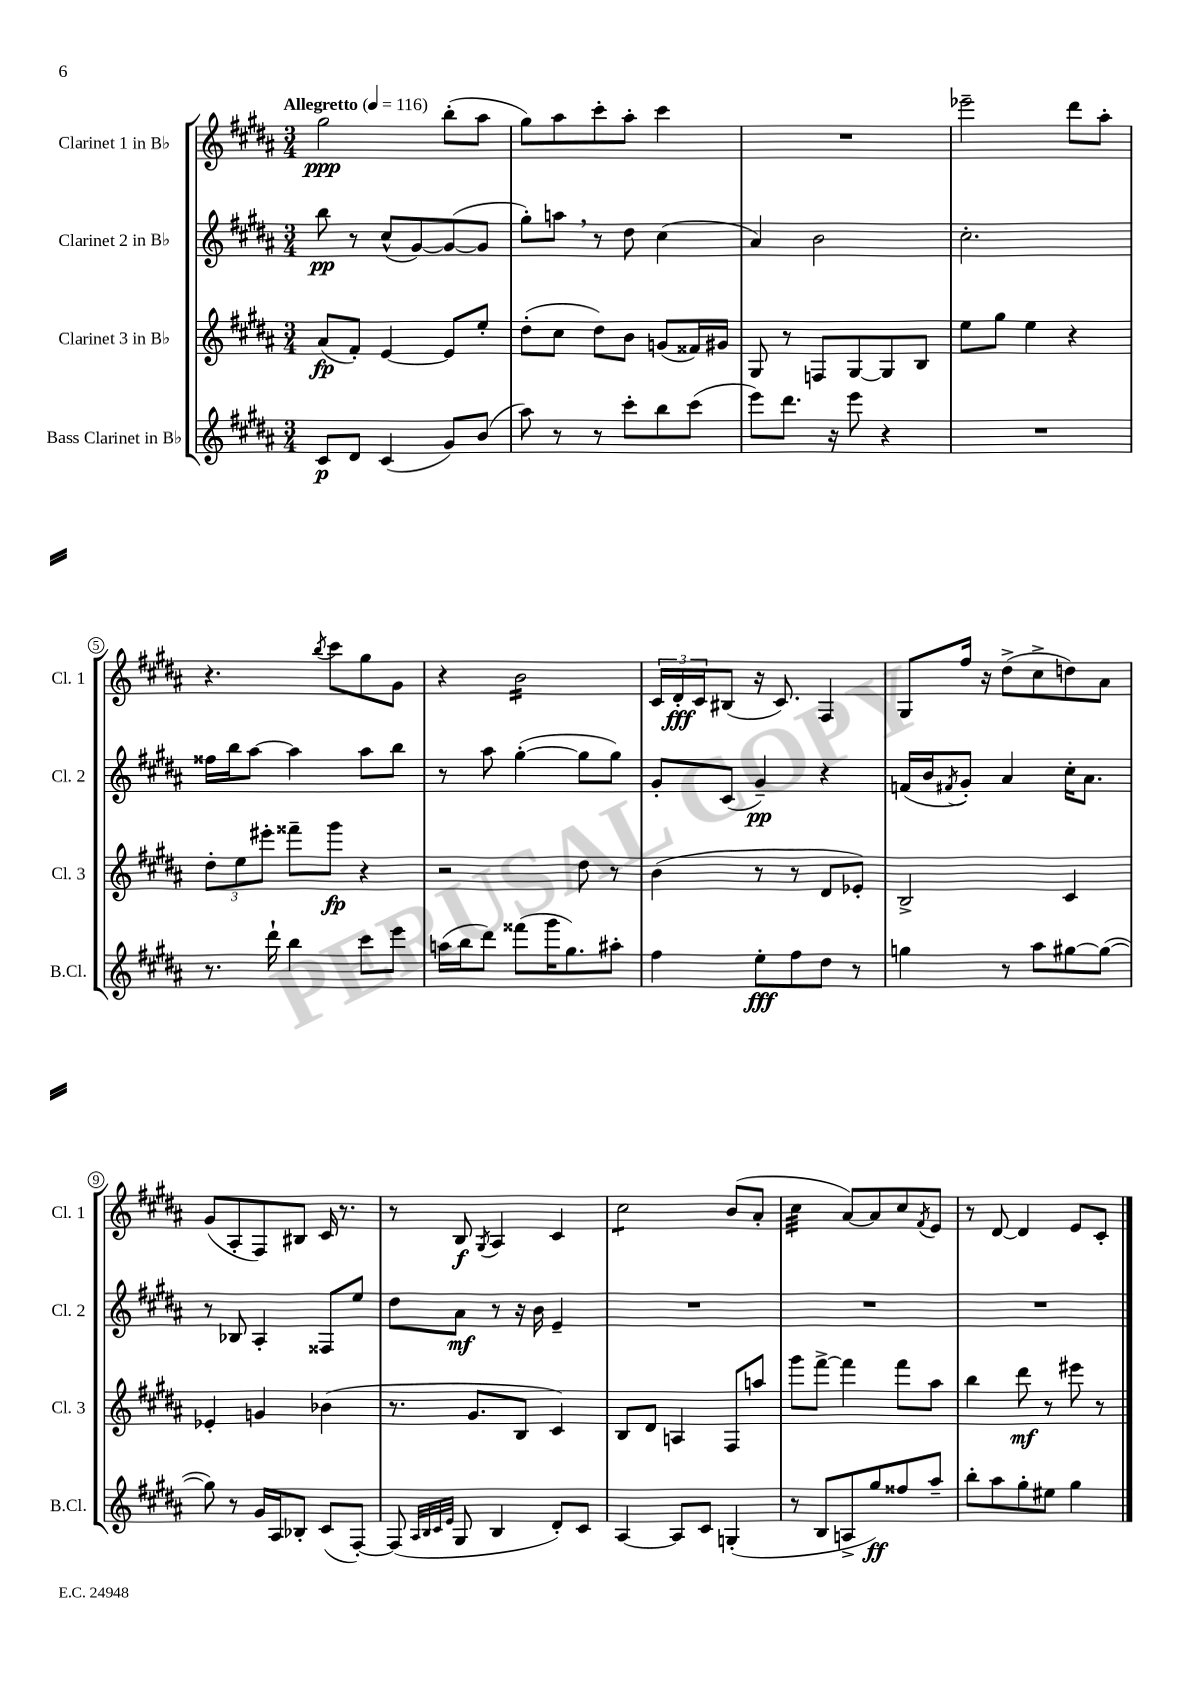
<<
\new StaffGroup <<
\new Staff = "s0" \with { instrumentName = "Clarinet 1 in Bb" shortInstrumentName = "Cl. 1" } {
    \clef treble \key b \major \numericTimeSignature \time 3/4 \tempo "Allegretto" 4 = 116
    gis''2\ppp b''8-.( ais''8 |
    gis''8) ais''8 cis'''8-. ais''8-. cis'''4 |
    R2. |
    ees'''2-- dis'''8 ais''8-. |
    r4. \acciaccatura { b''8 } cis'''8 gis''8 gis'8 |
    r4 b'2:16 |
    \tuplet 3/2 { cis'16 dis'16-.\fff cis'16 } bis8( r16 cis'8.) fis4 |
    gis8 fis''16 r16 dis''8->( cis''8-> d''8) ais'8 |
    gis'8( ais8-. fis8) bis8 cis'16 r8. |
    r8 b8\f \acciaccatura { gis8 } ais4 cis'4 |
    cis''2:8 b'8( ais'8-. |
    cis''4:32 ais'8~) ais'8 cis''8 \acciaccatura { fis'8 } e'8 |
    r8 dis'8~ dis'4 e'8 cis'8-. \bar "|." |
}
\new Staff = "s1" \with { instrumentName = "Clarinet 2 in Bb" shortInstrumentName = "Cl. 2" } {
    \clef treble \key b \major \numericTimeSignature \time 3/4
    b''8\pp r8 cis''8-^( gis'8~) gis'8~( gis'8 |
    gis''8-.) a''8 \breathe r8 dis''8 cis''4( |
    ais'4) b'2 |
    cis''2.-. |
    fisis''16 b''16 ais''8~ ais''4 ais''8 b''8 |
    r8 ais''8 gis''4~-.( gis''8 gis''8) |
    gis'8-. cis'8( gis'4--\pp) r4 |
    f'16( b'16 \acciaccatura { fis'8 } gis'8-.) ais'4 cis''16-. ais'8. |
    r8 bes8 ais4-. fisis8 e''8 |
    dis''8 ais'8\mf r8 r16 b'16 e'4-- |
    R2. |
    R2. |
    R2. \bar "|." |
}
\new Staff = "s2" \with { instrumentName = "Clarinet 3 in Bb" shortInstrumentName = "Cl. 3" } {
    \clef treble \key b \major \numericTimeSignature \time 3/4
    ais'8\fp( fis'8-.) e'4~ e'8 e''8-. |
    dis''8-.( cis''8 dis''8) b'8 g'8( fisis'16) gis'16 |
    gis8 r8 f8 gis8~ gis8 b8 |
    e''8 gis''8 e''4 r4 |
    \tuplet 3/2 { dis''8-. e''8 eis'''8-. } fisis'''8-- gis'''8\fp r4 |
    r2 dis''8 r8 |
    b'4( r8 r8 dis'8 ees'8-.) |
    b2-> cis'4 |
    ees'4-. g'4 bes'4( |
    r8. gis'8. b8 cis'4) |
    b8 dis'8 a4 fis8 a''8 |
    gis'''8 fis'''8~-> fis'''4 fis'''8 ais''8 |
    b''4 dis'''8\mf r8 eis'''8 r8 \bar "|." |
}
\new Staff = "s3" \with { instrumentName = "Bass Clarinet in Bb" shortInstrumentName = "B.Cl." } {
    \clef treble \key b \major \numericTimeSignature \time 3/4
    cis'8\p dis'8 cis'4( gis'8) b'8( |
    ais''8) r8 r8 cis'''8-. b''8 cis'''8( |
    e'''8) dis'''8. r16 e'''8 r4 |
    R2. |
    r8. dis'''16-! b''4 cis'''8 e'''8 |
    a''16( b''16 dis'''8) fisis'''8( gis'''16 gis''8.) ais''8-. |
    fis''4 e''8-.\fff fis''8 dis''8 r8 |
    g''4 r8 ais''8 gis''8~ gis''8~( |
    gis''8) r8 gis'16 ais16 bes8-. cis'8( fis8~-.) |
    fis8( \grace { ais32 b32 cis'32 e'32 } gis8 b4 dis'8-.) cis'8 |
    ais4~ ais8 cis'8 g4-.( |
    r8 b8 a8-> gis''8\ff) fisis''8 ais''8-- |
    b''8-. ais''8 gis''8-. eis''8 gis''4 \bar "|." |
}
>>
>>
\layout { \context { \Score \override BarNumber.stencil = #(make-stencil-circler 0.1 0.3 ly:text-interface::print) } }
